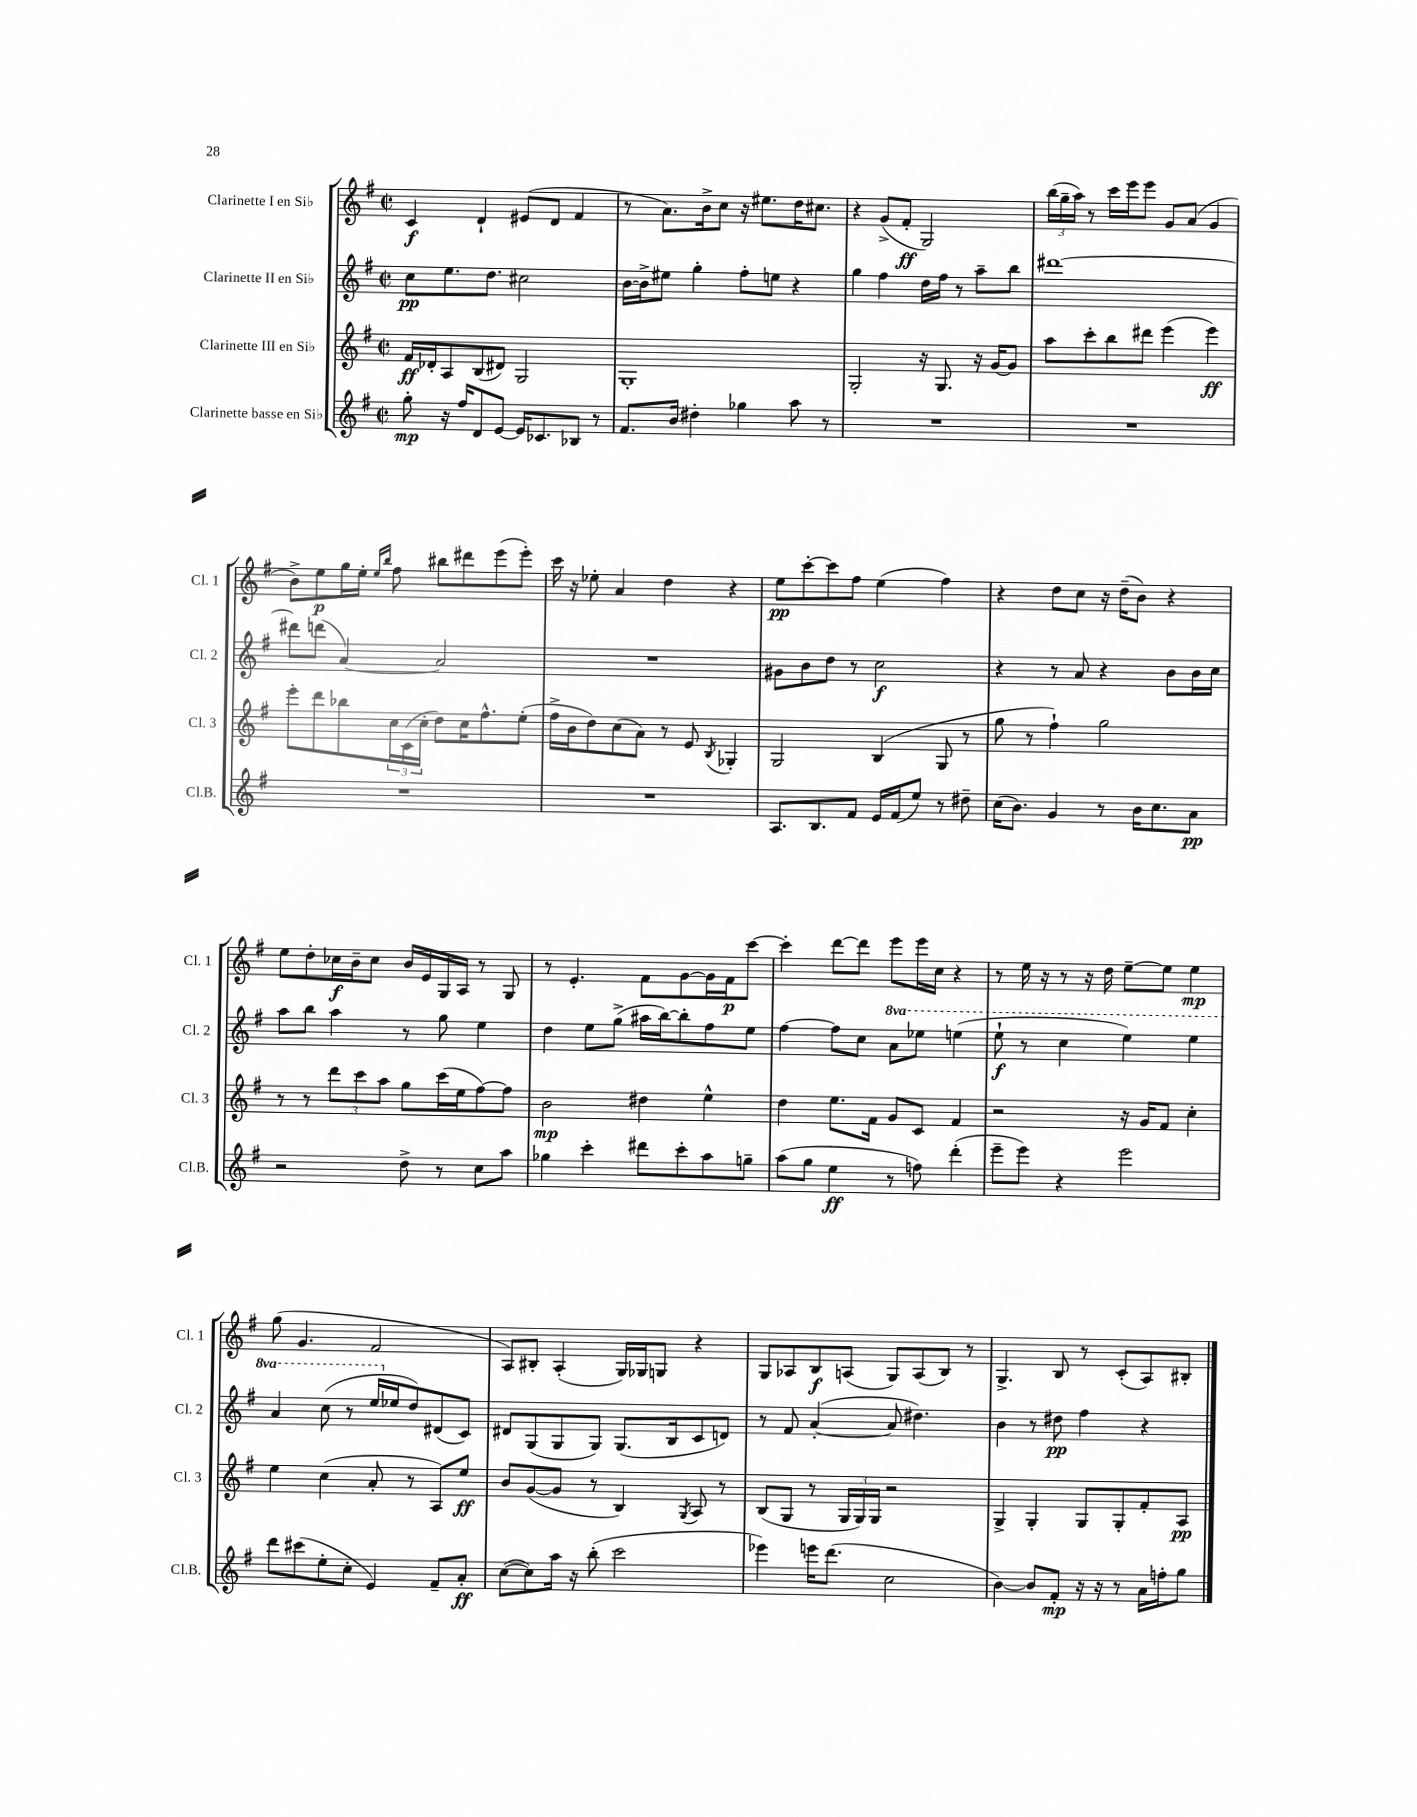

**kern	**kern	**kern	**kern
*staff4	*staff3	*staff2	*staff1
*clefG2	*clefG2	*clefG2	*clefG2
*k[f#]	*k[f#]	*k[f#]	*k[f#]
*M2/2	*M2/2	*M2/2	*M2/2
*met(c|)	*met(c|)	*met(c|)	*met(c|)
8gg'	16f#	8cc	4c
.	16d-'	.	.
16r	8A	8.ee	.
16ff#	.	.	.
8d	(8B	.	4d`
.	.	8.dd	.
[8e	8d#)	.	.
16e]	2G	2cc#	(8e#
8.c-	.	.	.
.	.	.	8d
8B-	.	.	4f#
8r	.	.	.
=	=	=	=
8.f#	1G'	[16b	8r
.	.	16b^]	.
.	.	8ee#	8.a)
16b	.	.	.
4dd#'	.	4gg'	.
.	.	.	16b^
.	.	.	8cc
4gg-	.	8ff#'	16r
.	.	.	8.ee#
.	.	8ee	.
8aa	.	4r	16dd
.	.	.	8.cc#
8r	.	.	.
=	=	=	=
1r	2G'	4gg	4r
.	.	4ff#	(8g^
.	.	.	8f#'
.	16r	16dd	2G)
.	8.G	16ff#	.
.	.	8r	.
.	16r	8aa~	.
.	[16g	.	.
.	8g]	8bb	.
=	=	=	=
1r	8aa	[1ddd#	(24bb
.	.	.	24gg~
.	.	.	24aa)
.	8ccc'	.	8r
.	8bb	.	16ccc
.	.	.	16eee
.	8ddd#	.	8eee
.	(4eee	.	8g
.	.	.	(8a
.	4eee)	.	4g
=	=	=	=
1r	8eee'	8ddd#]	8b^)
.	8ddd	(8ddd	8ee
.	8bb-	[4a)	16gg
.	.	.	16ee'
.	.	.	16qqee
.	.	.	16qqbb
.	24cc	.	8ff#
.	(24c	.	.
.	24cc'	.	.
.	8dd)	2a]	8bb#
.	16cc	.	8ddd#
.	8.ff#^^	.	.
.	.	.	(8eee
.	(8ee'	.	8eee')
=	=	=	=
1r	16ff#^	1r	16ccc
.	16b	.	16r
.	8dd)	.	8ee-'
.	(8cc	.	4a
.	8a)	.	.
.	8r	.	4dd
.	8e	.	.
.	8qB	.	.
.	4G-'	.	4r
=	=	=	=
8.A	2G	8g#	8ee
.	.	8b	[8ccc'
8.B	.	.	.
.	.	8dd	8ccc]
8f#	.	8r	8ff#
16e	(4B	2cc	(4ee
(16f#	.	.	.
8ee)	.	.	.
8r	8G	.	4ff#)
8dd#~	8r	.	.
=	=	=	=
(16cc	8gg	4r	4r
8.b)	.	.	.
.	8r	.	.
4g	4ff#`)	8r	8dd
.	.	8a	8cc
8r	2gg	4r	16r
.	.	.	(16dd~
16b	.	.	8b)
8.cc	.	.	.
.	.	8b	4r
8a	.	16b	.
.	.	16cc	.
=	=	=	=
2r	8r	8aa	8ee
.	8r	8bb	8dd'
.	12ddd	4aa	16cc-
.	.	.	16b~
.	12ccc	.	.
.	.	.	8cc-
.	12aa	.	.
8dd^	8gg	8r	16b
.	.	.	16e
8r	(16ccc	8gg	16G
.	16ee	.	16A
8cc	[8ff#)	4ee	8r
8aa	8ff#]	.	8G
=	=	=	=
4gg-	2b	4dd	8r
.	.	.	4.e'
4ccc'	.	8ee	.
.	.	(8gg^	.
8ddd#	4dd#	16aa#	8f#
.	.	[16bb)	.
8ccc'	.	8bb']	[8g
8aa	4ee^^	8ff#	16g]
.	.	.	16f#
8gg~	.	8ee	[8ccc
=	=	=	=
(8aa	4dd	[4ff#	4ccc']
8gg	.	.	.
4ee	8.ee	8ff#]	[8ddd
.	.	8cc	8ddd]
.	16f#	.	.
8r	8g	8aa	8eee
8ff)	8c	8eee-	16eee
.	.	.	16cc
(4ddd'	4f#	(4eee	4r
=	=	=	=
8eee~	2r	8eee`	8r
8eee)	.	8r	16ee
.	.	.	16r
4r	.	4ccc	8r
.	.	.	16r
.	.	.	16dd
2eee	16r	4eee)	[8ee~
.	16g	.	.
.	8f#	.	8ee]
.	4cc'	4eee	4ee
=	=	=	=
8ddd	4ee	4aa	(8gg
(8ccc#	.	.	4.g
8ee'	(4cc	(8ccc	.
8cc'	.	8r	.
4e)	8a'	16eee	2f#
.	.	16ee-	.
.	8r	8dd)	.
8f#~	8A)	(8d#	.
8a'	8ee	8c)	.
=	=	=	=
([8cc	8b	8d#	8A)
8cc])	([8g	(8G	8B#'
16aa	8g]	8G	(4A'
16r	.	.	.
(8bb'	8r	8G)	.
2ccc	4B)	(8.G	16G)
.	.	.	16G-
.	.	.	8G
.	.	16B	.
.	8qG	.	.
.	8A	8c	4r
.	8r	8d)	.
=	=	=	=
4eee-)	(8B	8r	8G
.	8G	8f#	8A-
16eee	8r	([4a'	8B
(8.ddd	.	.	.
.	24G	.	(8A
.	24G)	.	.
.	24G	.	.
2cc	2r	8a]	8G)
.	.	4.dd#)	(8A
.	.	.	8B)
.	.	.	8r
=	=	=	=
[4b)	4G^	4b	4.G^
8b]	4G'	8r	.
8f#'	.	8dd#	8B
16r	8G	4ff#	8r
16r	.	.	.
8r	8G'	.	(8c'
16a	8f#'	4r	8A)
16ff'	.	.	.
8gg	8A	.	8B#'
==	==	==	==
*-	*-	*-	*-
